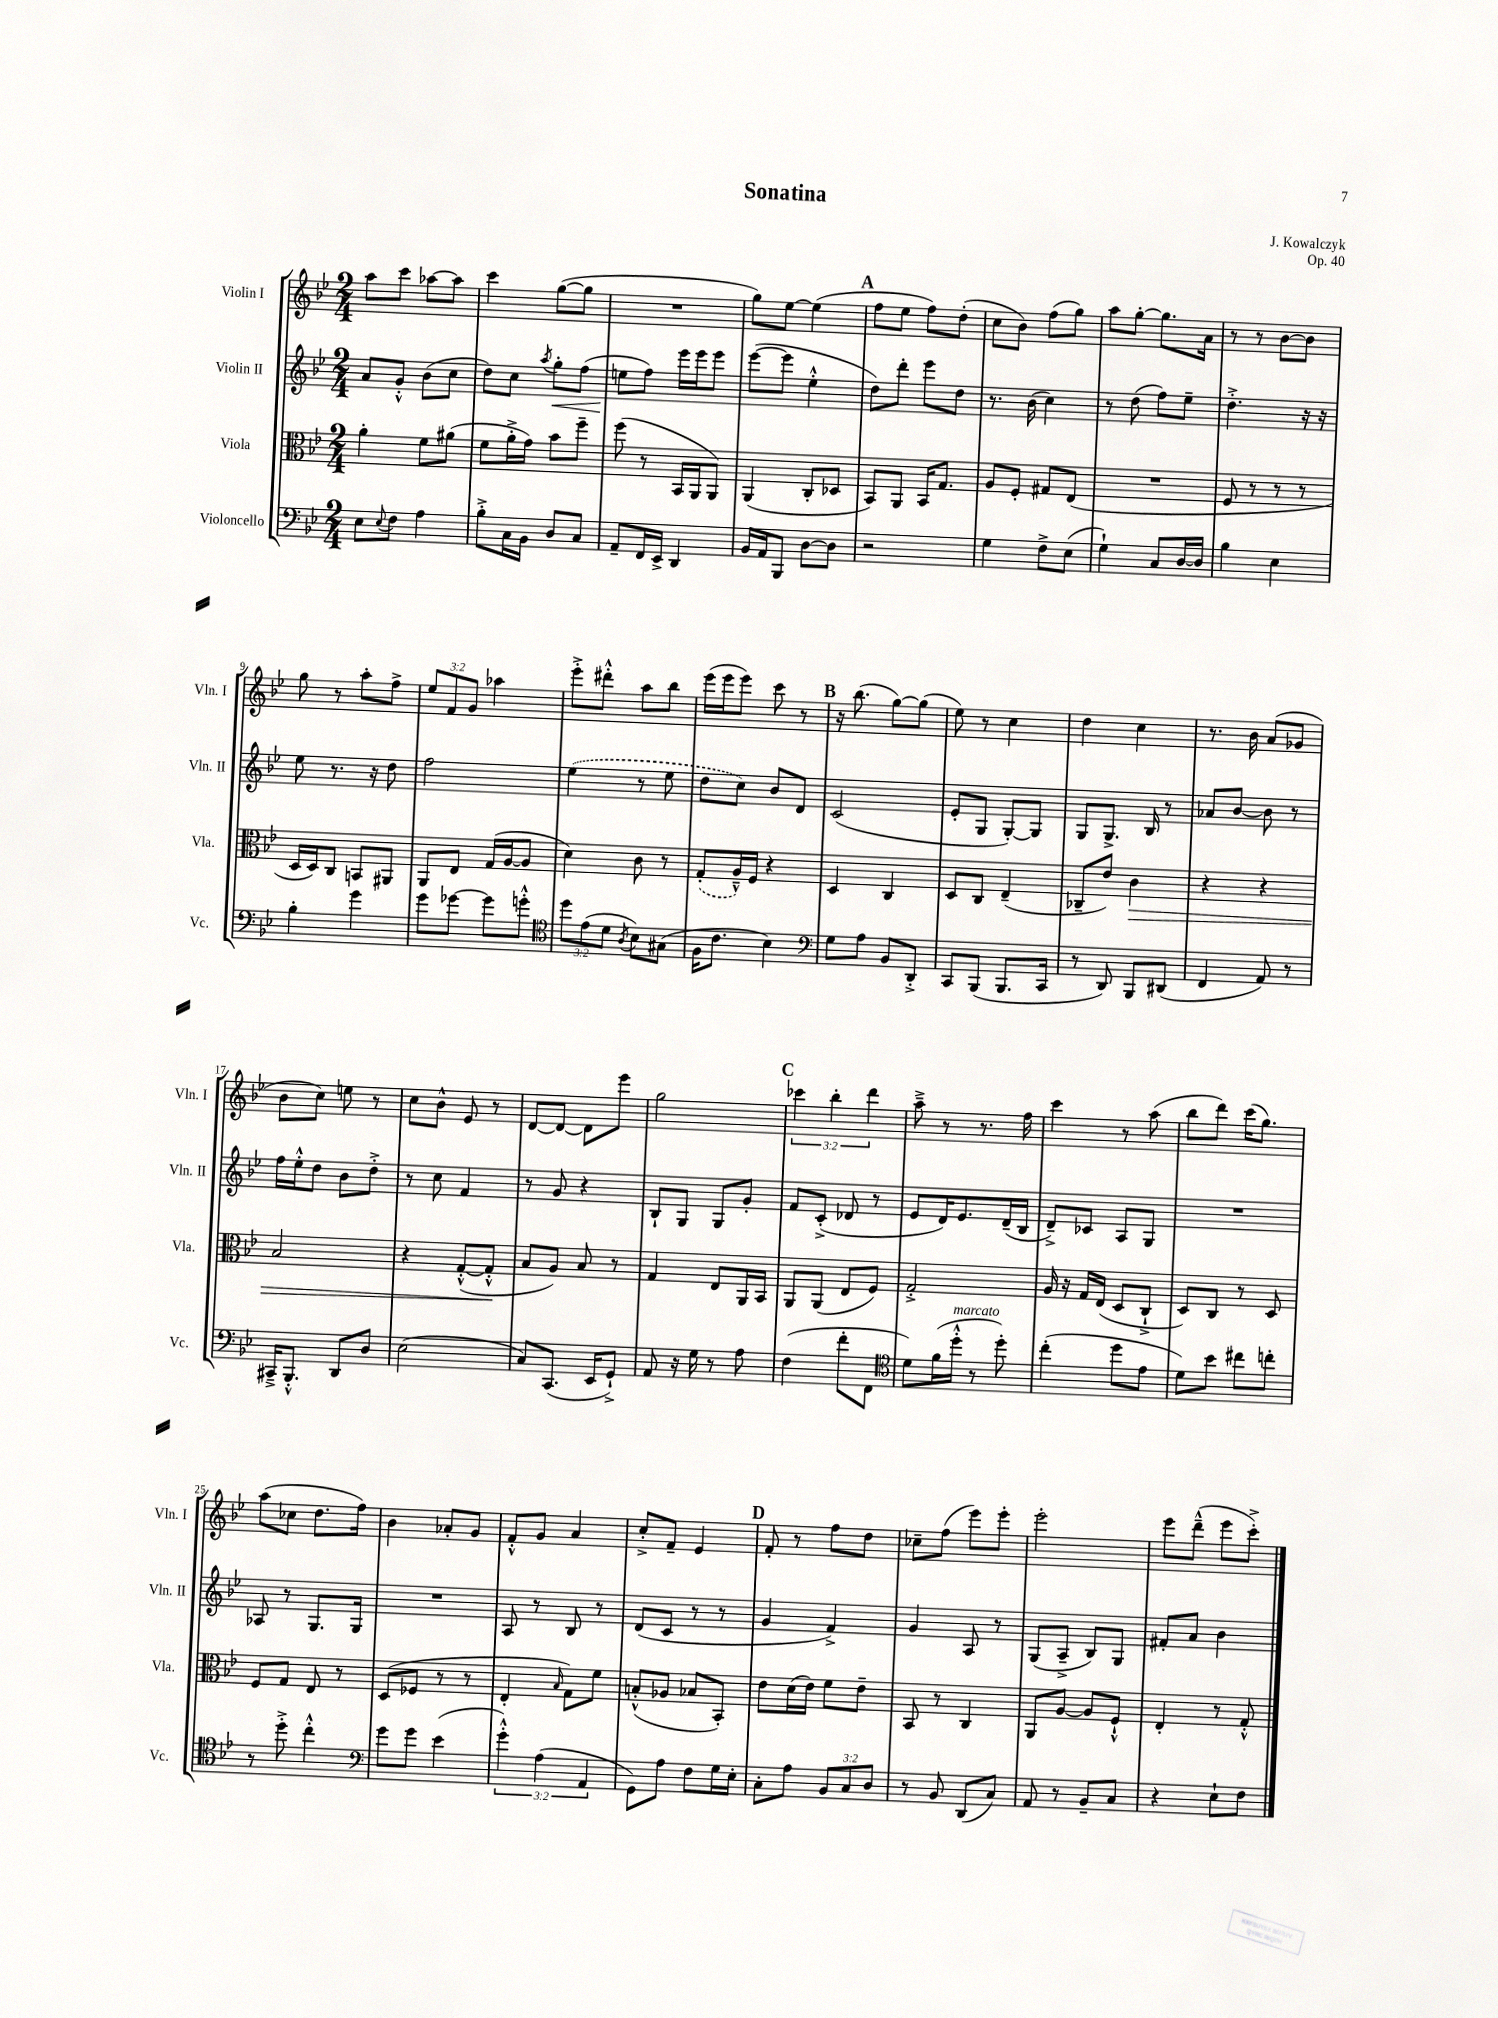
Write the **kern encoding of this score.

**kern	**kern	**kern	**kern
*staff4	*staff3	*staff2	*staff1
*clefF4	*clefC3	*clefG2	*clefG2
*k[b-e-]	*k[b-e-]	*k[b-e-]	*k[b-e-]
*M2/4	*M2/4	*M2/4	*M2/4
8E-	4a'	8a	8aa
8qqE-	.	.	.
8F	.	8g'^^	8ccc
4A	8f	(8b-	[8aa-
.	(8a#	8cc	8aa-]
=	=	=	=
8B-'^	8f	8dd)	4ccc
16C	16a'^	8cc	.
16BB-	16g)	.	.
.	.	8qaa	.
8D	8b-	8gg'	([8gg
8C	8ff~	(8ff	8gg]
=	=	=	=
8AA~	(8ff	8ee	2r
16FF	8r	8ff)	.
16EE-^	.	.	.
4DD	16BB-	16eee-	.
.	16AA	16eee-	.
.	8AA)	8eee-	.
=	=	=	=
16BB-	(4AA	([8eee-	8gg)
16AA	.	.	.
8BBB-	.	8eee-]	[8ee-
[8D	8C'	4ee-'^^	(4ee-]
8D]	8D-	.	.
=	=	=	=
2r	8BB-)	8dd)	8ff
.	8AA	8ddd'	8ee-
.	16BB-	8eee-	8ff)
.	8.G	.	.
.	.	8dd	(8dd'
=	=	=	=
4G	8A	8.r	8cc
.	8F'	.	8b-)
.	.	(16b-	.
8F^	8G#	4cc)	(8ff
(8E-	(8E-	.	8gg)
=	=	=	=
4G`)	2r	8r	8aa
.	.	(8dd	[8gg'
8C	.	8ff)	8.gg]
[16D	.	8ee-~	.
16D]	.	.	16a
=	=	=	=
4B-	8F	4.dd'^	8r
.	8r	.	8r
4E-	8r	.	[8b-
.	8r	16r	8b-]
.	.	16r	.
=	=	=	=
4B-'	16D	8ee-	8gg
.	16D)	.	.
.	8C	8.r	8r
4g	8BB	.	8aa'
.	.	16r	.
.	8AA#	8dd	8ff^
=	=	=	=
8g	8AA	2ff	12ee-
.	.	.	12f
[8g-	8E-	.	.
.	.	.	12g
8g-]	(16G	.	4aa-
.	[16A	.	.
8g'^^	8A]	.	.
=	=	=	=
*clefC4	*	*	*
12dd	4d)	(4ee-	8eee-'^
(12e-	.	.	.
.	.	.	8ddd#'^^
12d	.	.	.
8qA	.	.	.
8B-)	8c	8r	8aa
(8G#	8r	8ee-	8bb-
=	=	=	=
16F	(8G'	8dd	(16eee-
8.c	.	.	16eee-
.	16A~^^)	8cc)	8eee-)
.	16F	.	.
4B-)	4r	8b-	8ccc
.	.	8d	8r
=	=	=	=
*clefF4	*	*	*
8G	4D	(2c	16r
.	.	.	(8.bb-
8A	.	.	.
8BB-	4C	.	[8gg)
8DD'^	.	.	(8gg]
=	=	=	=
8CC	8D	8e-'	8ee-)
(8BBB-	8C	8G	8r
8.BBB-	(4E-~	[8G')	4cc
.	.	8G]	.
16CC	.	.	.
=	=	=	=
8r	8C-~	8G	4dd
8DD)	8e-)	8.G^	.
8BBB-	4c	.	4cc
.	.	16B-	.
(8DD#	.	8r	.
=	=	=	=
4FF	4r	8a-	8.r
.	.	[8b-	.
.	.	.	16b-
8AA)	4r	8b-]	(8a
8r	.	8r	8g-
=	=	=	=
16CC#~^	2B-	16ff	8b-
8.BBB-'^^	.	16ee-'^^	.
.	.	8dd	8cc)
8DD	.	8b-	8ee
8D	.	8dd'^	8r
=	=	=	=
(2E-	4r	8r	8cc
.	.	8cc	8b-^^
.	([8G'^^	4f	8e-
.	8G'^^]	.	8r
=	=	=	=
8C)	8B-	8r	[8d
(8.CC	8A)	8g	8d_
.	8B-	4r	8d]
16EE-	.	.	.
8GG`^)	8r	.	8eee-
=	=	=	=
8AA	4G	8B-`	2gg
16r	.	8G	.
16G	.	.	.
8r	8E-	8G	.
8A	16AA	8g'	.
.	16BB-	.	.
=	=	=	=
(4F	8AA	8f	6ccc-
.	(8AA	(8c'^	.
.	.	.	6bb-'
8f'	8E-	8d-	.
.	.	.	6ddd
8FF	8F)	8r	.
=	=	=	=
*clefC4	*	*	*
8d)	2G'^	8e-	8aa~^
(16f	.	16d)	8r
16dd'^^	.	8.e-	.
8r	.	.	8.r
8dd')	.	(16d~	.
.	.	16B-	16ff
=	=	=	=
(4cc'	16A	8d~^)	4ccc
.	16r	.	.
.	16G	8c-	.
.	(16E-	.	.
8dd	8D	8A	8r
8e-	8C`^	8G	(8aa
=	=	=	=
8d)	8D)	2r	8bb-
8b-	8C	.	8ddd)
8cc#	8r	.	(16ccc
.	.	.	8.gg)
8cc'	8D	.	.
=	=	=	=
8r	8F	8A-	(8aa
8dd'^	8G	8r	8cc-
4cc'^^	8E-	8.G	8.dd
.	8r	.	.
.	.	16G	16ff)
=	=	=	=
*clefF4	*	*	*
8g	(8D	2r	4b-
8g	8F-	.	.
(4e-	8r	.	8a-'
.	8r	.	8g
=	=	=	=
6g'^^)	4E-'	8A	8f'^^
.	.	8r	8g
(6A	.	.	.
.	16qqB-	.	.
.	8G)	8B-	4a
6AA	.	.	.
.	8f	8r	.
=	=	=	=
8GG)	(8B'^^	(8d	8cc'^
8A	8A-	8c	8f~
8F	8B-	8r	4e-
16G	8BB-')	8r	.
16E-'	.	.	.
=	=	=	=
8C'	8e-	4g	8f'
8A	(16d	.	8r
.	16e-)	.	.
12BB-	8f	4f^)	8ff
12C	.	.	.
.	8e-~	.	8dd
12D	.	.	.
=	=	=	=
8r	8BB-	4g	8cc-~
8BB-	8r	.	(8ff
(8DD	4C	8A	8eee-)
8C)	.	8r	8eee-'
=	=	=	=
8AA	8AA	(8G	2eee-'
8r	[8A	8A~^	.
8BB-~	8A]	8B-)	.
8C	8F`^^	8G	.
=	=	=	=
4r	4E-'	8f#'	8eee-
.	.	8a	(8ddd~^^
8E-`	8r	4b-	8eee-
8F	8G'^^	.	8ccc'^)
==	==	==	==
*-	*-	*-	*-
